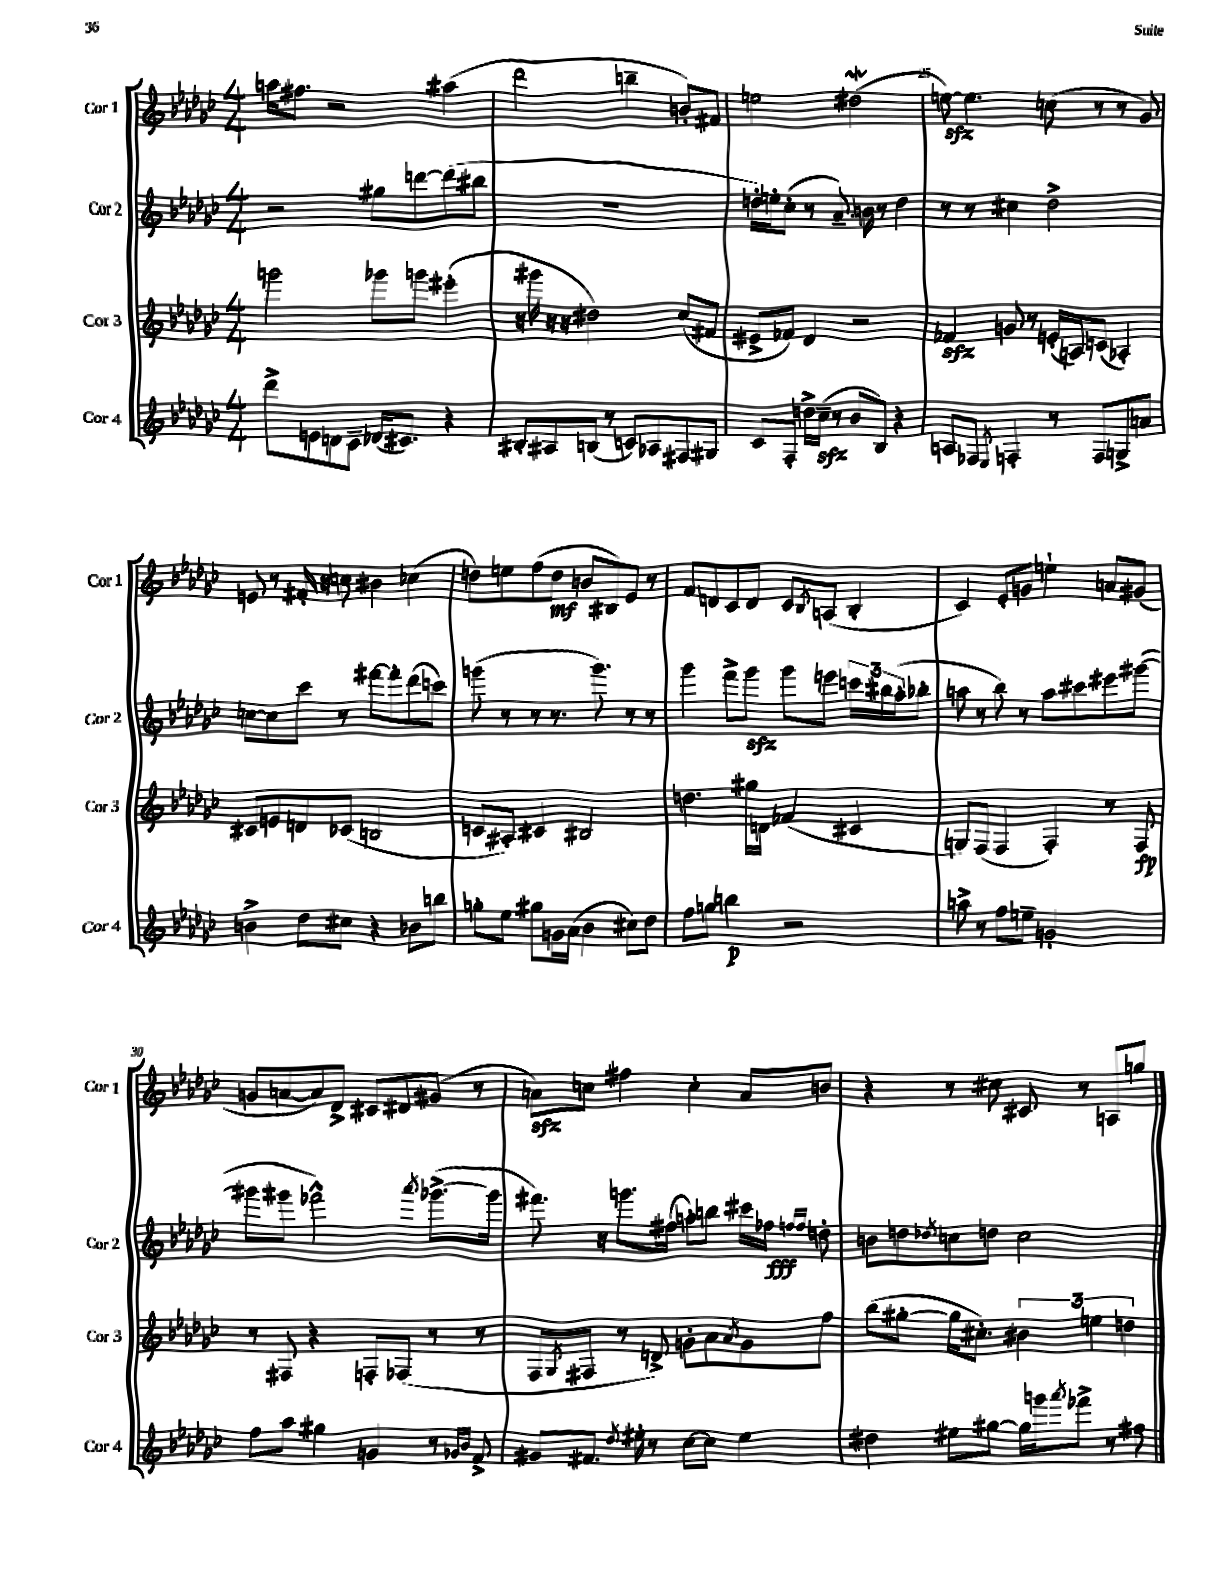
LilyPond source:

<<
\new StaffGroup <<
\new Staff = "s0" \with { instrumentName = "Cor 1" shortInstrumentName = "Cor 1" } {
    \clef treble \key ges \major \numericTimeSignature \time 4/4
    a''16 fis''8. r2 ais''4( |
    des'''2 b''4-- b'8-.) fis'8 |
    e''2 dis''2\mordent( |
    e''8~\sfz) e''4. c''8( r8 r8 ges'8) |
    e'8 r8 fis'16-. r16 c''8 bis'4 ces''4( |
    d''8) e''8 f''8( d''8\mf b'8 bis8) ees'8 r8 |
    f'8 d'8 ces'8 d'8 ces'8 \acciaccatura { bes8 } a8( bes4-. |
    ces'4) ees'8-. g'8 e''4-! a'8 gis'8( |
    g'8 a'8~ a'8) des'8-> cis'8 dis'8 gis'8( r8 |
    a'8\sfz) c''8 fis''4 c''4-. a'8 b'8 |
    r4 r8 cis''8 cis'8 r8 a8 g''8 \bar "|." |
}
\new Staff = "s1" \with { instrumentName = "Cor 2" shortInstrumentName = "Cor 2" } {
    \clef treble \key ges \major \numericTimeSignature \time 4/4
    r2 gis''8 d'''8~ d'''8( bis''8 |
    R1 |
    d''16-.) e''16-. ces''8-.( r8 aes'8.--) b'16 r8 d''4 |
    r8 r8 cis''4 des''2-> |
    c''8~ c''8 ces'''8 r8 fis'''8~ fis'''8-. des'''8( c'''8) |
    g'''8( r8 r8 r8. g'''8.) r8 r8 |
    ges'''4 f'''8-> ges'''8\sfz ges'''8 e'''8 \tuplet 3/2 { c'''16 bis''16 aes''16-.( } bes''8-. |
    a''8 r8 bes''8) r8 a''8 cis'''8 eis'''8 gis'''8~( |
    gis'''8 gis'''8 fes'''2-^) \acciaccatura { aes'''8 } ges'''8.~->( ges'''16 |
    fis'''8.) r16 g'''8. fis''16( a''8-.) b''8 cis'''16 fes''16\fff \grace { f''16 f''16 } d''8-. |
    b'8 d''8 \acciaccatura { des''8 } c''8 d''8 c''2 \bar "|." |
}
\new Staff = "s2" \with { instrumentName = "Cor 3" shortInstrumentName = "Cor 3" } {
    \clef treble \key ges \major \numericTimeSignature \time 4/4
    g'''2 ges'''8 g'''8 eis'''4-.( |
    r16 gis'''16 r16 r16 dis''2) ces''8( fis'8 |
    eis'8-> fes'8) des'4 r2 |
    fes'4\sfz g'8 r8 e'16-.( a16) c'8( aes4-.) |
    cis'8 e'8 d'8 ces'8( b2 |
    c'8 ais8-.) cis'4 bis2 |
    d''4. gis''16 d'16 fes'4( cis'4 |
    g8) f8( f4 f4-.) r8 f8\fp |
    r8 fis8 r4 f8-. fes8( r8 r8 |
    f8 \acciaccatura { ges8 } fis8 r8 d'8->) g'8-. aes'8 \acciaccatura { aes'8 } g'8 f''8 |
    bes''8( gis''8~-. gis''16 cis''8.-.) \tuplet 3/2 { bis'4 e''4 d''4 } \bar "|." |
}
\new Staff = "s3" \with { instrumentName = "Cor 4" shortInstrumentName = "Cor 4" } {
    \clef treble \key ges \major \numericTimeSignature \time 4/4
    des'''8-> e'8 d'8 ces'8-- des'16( cis'8.) r4 |
    bis8-. ais8 b8( r8 c'8) aes8 fis8 gis8 |
    ces'8 f8-. d''16-> ces''16--\sfz( r8 bes'8 bes8) r4 |
    a8 fes8 \acciaccatura { ees8 } f4-. r8 f8 g8-> a'8 |
    b'4-> des''8 cis''8 r4 bes'8 b''8 |
    g''8-. ees''8 gis''8 g'16 aes'16( bes'4 cis''8) des''8 |
    f''8 g''8 b''4\p r2 |
    a''8-> r8 f''8 e''8-- g'2-. |
    f''8 aes''8 gis''4 g'4 r8 \grace { ges'16 bes'16 } f'8-> |
    gis'8 fis'8. \acciaccatura { des''8 } eis''16-. r8 ces''8~ ces''8 eis''4 |
    dis''4 eis''8 gis''8~ gis''16 g'''16 \acciaccatura { aes'''8 } fes'''8-> r8 fis''8 \bar "|." |
}
>>
>>
\layout { \context { \Score currentBarNumber = #22 \override BarNumber.break-visibility = ##(#f #t #t) barNumberVisibility = #(every-nth-bar-number-visible 5) } }
